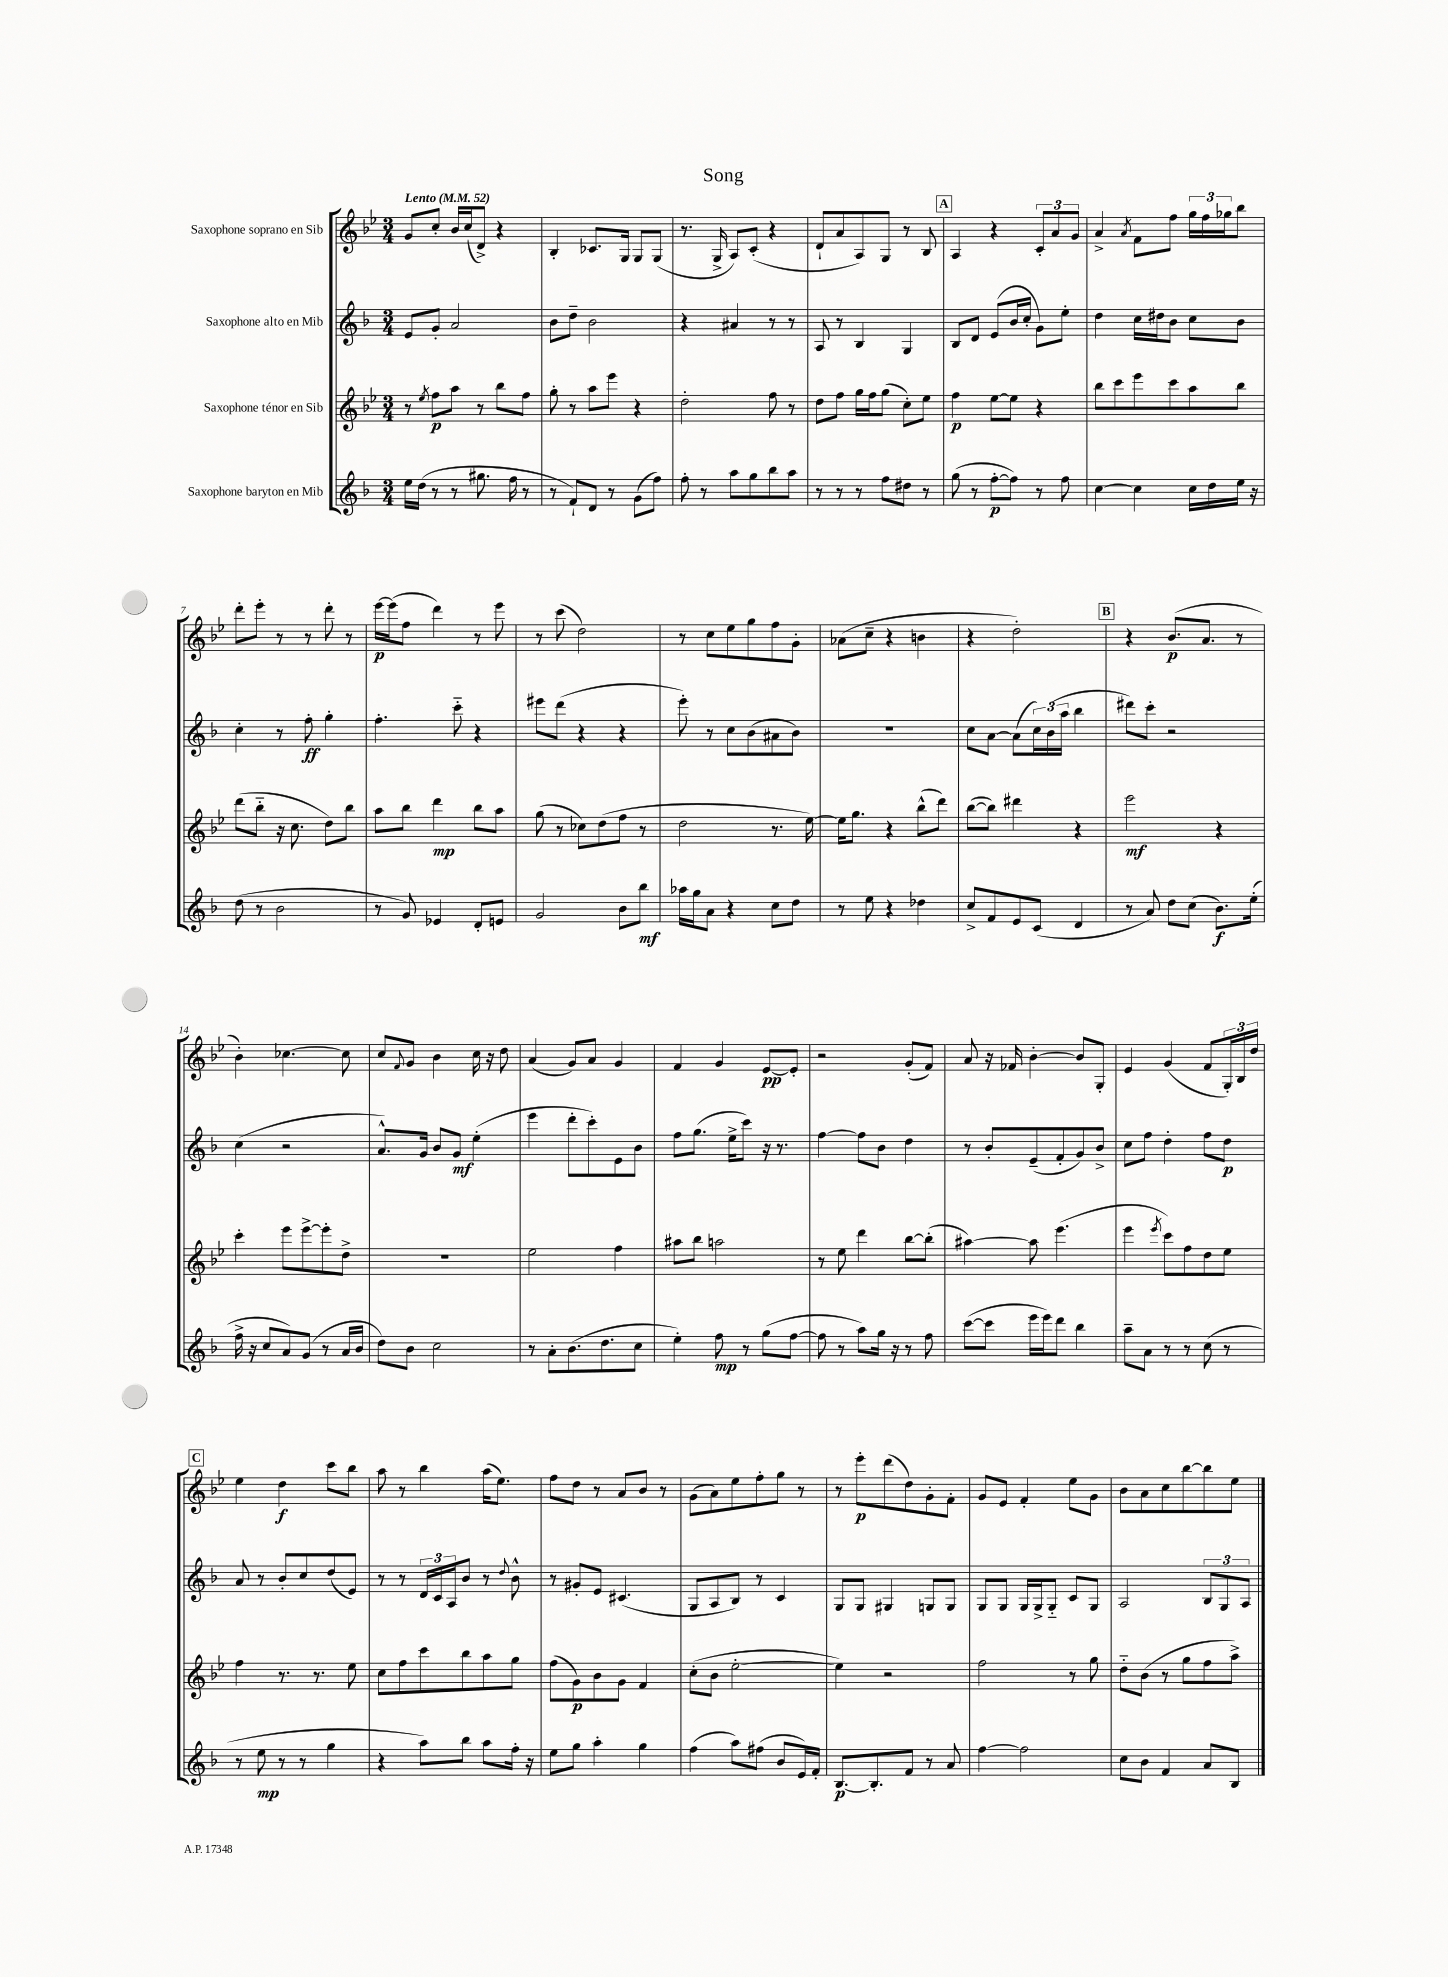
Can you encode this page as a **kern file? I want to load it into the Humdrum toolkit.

**kern	**kern	**kern	**kern
*staff4	*staff3	*staff2	*staff1
*clefG2	*clefG2	*clefG2	*clefG2
*k[b-]	*k[b-e-]	*k[b-]	*k[b-e-]
*M3/4	*M3/4	*M3/4	*M3/4
*MM52	*MM52	*MM52	*MM52
16ee	8r	8e	8g
(16dd	.	.	.
.	8qee-	.	.
8r	8ff	8g'	8cc'
8r	8aa	2a	16b-
.	.	.	(16cc
8.gg#	8r	.	8d^)
.	8bb-	.	4r
16ff	.	.	.
8r	8ff	.	.
=	=	=	=
8r	8gg'	8b-	4B-'
8f`)	8r	8dd~	.
8d	8aa	2b-	8.c-
8r	8eee-	.	.
.	.	.	16G
(8g	4r	.	8G
8ff)	.	.	(8G
=	=	=	=
8ff'	2dd'	4r	8.r
8r	.	.	.
.	.	.	16G^
8aa	.	4a#	8A)
8gg	.	.	(8c'
8bb-	8ff	8r	4r
8aa	8r	8r	.
=	=	=	=
8r	8dd	8A	8d`
8r	8ff	8r	8a
8r	16gg	4B-	8A)
.	16ff	.	.
8ff	(8gg	.	8G
8dd#	8cc')	4G	8r
8r	8ee-	.	8B-
=	=	=	=
(8gg	4ff	8B-	4A
8r	.	8d	.
[8ff'	[8ee-	(8e	4r
8ff])	8ee-]	16b-	.
.	.	16cc'	.
8r	4r	8g)	12c'
.	.	.	12a
8ff	.	8ee'	.
.	.	.	12g
=	=	=	=
[4cc	8bb-	4dd	4a^
.	8ccc	.	.
.	.	.	8qa
4cc]	8eee-	16cc	8f
.	.	16dd#	.
.	8ccc	8b-	8ff
16cc	8aa	8cc	24gg
.	.	.	24ff
16dd	.	.	.
.	.	.	24gg-
16ee	8bb-	8b-	8bb-
16r	.	.	.
=	=	=	=
(8dd	(8ddd	4cc'	8ddd'
8r	8bb-'~	.	8eee-'
2b-	16r	8r	8r
.	8.cc	.	.
.	.	8ff'	8r
.	8dd)	4gg'	8ddd'
.	8bb-	.	8r
=	=	=	=
8r	8aa	4.ff'	[16eee-
.	.	.	(16eee-]
8g)	8bb-	.	8ff
4e-	4ddd	.	4ddd)
.	.	8ccc'~	.
8d'	8bb-	4r	8r
8e	8aa	.	8eee-
=	=	=	=
2g	(8gg	8eee#	8r
.	8r	(8ddd	(8ccc
.	8cc-)	4r	2dd)
.	(8dd	.	.
8b-	8ff	4r	.
8bb-	8r	.	.
=	=	=	=
16aa-	2dd	8eee')	8r
16gg	.	.	.
8a	.	8r	8cc
4r	.	8cc	8ee-
.	.	(8b-	8gg
8cc	8.r	8a#	8ff
8dd	.	8b-)	8g'
.	[16ee-)	.	.
=	=	=	=
8r	16ee-]	2.r	(8a-
.	8.gg	.	.
8ee	.	.	8cc~
4r	4r	.	4r
4dd-	(8bb-^^	.	4b
.	8ddd)	.	.
=	=	=	=
8cc^	([8bb-	8cc	4r
8f	8bb-])	[8a	.
8e	4ddd#	(8a]	2dd')
(8c	.	24cc)	.
.	.	(24b-	.
.	.	24aa	.
4d	4r	4bb-	.
=	=	=	=
8r	2eee-	8ddd#)	4r
8a)	.	8ccc'	.
8dd	.	2r	(8.b-
(8cc	.	.	.
.	.	.	8.a
8.b-)	4r	.	.
.	.	.	8r
(16ee'	.	.	.
=	=	=	=
16ff^	4ccc'	(4cc	4b-')
16r	.	.	.
8cc	.	.	.
8a)	8eee-	2r	[4.cc-
(8g	[8eee-^	.	.
8r	8eee-']	.	.
16a	8dd^	.	8cc-]
16b-	.	.	.
=	=	=	=
8dd)	2.r	8.a^^)	8cc
.	.	.	8qqf
8b-	.	.	8g
.	.	16g	.
2cc	.	8b-	4b-
.	.	8g	.
.	.	(4ee'	16cc
.	.	.	16r
.	.	.	8dd
=	=	=	=
8r	2ee-	4eee	(4a
8a'	.	.	.
(8.b-	.	8ddd'	8g)
.	.	8ccc')	8a
8.dd	.	.	.
.	4ff	8e	4g
8cc	.	8b-	.
=	=	=	=
4ee')	8aa#	8ff	4f
.	8bb-	(8.gg	.
8ff	2aa	.	4g
.	.	16ee^	.
8r	.	8ccc)	.
(8gg	.	16r	[8e-
.	.	8.r	.
[8ff	.	.	8e-']
=	=	=	=
8ff]	8r	[4ff	2r
8r	8ee-	.	.
8aa)	4ddd	8ff]	.
16gg	.	8b-	.
16r	.	.	.
8r	[8bb-	4dd	(8g'
8ff	(8bb-']	.	8f)
=	=	=	=
([8ccc	[4aa#)	8r	8a
8ccc]	.	8b-'	16r
.	.	.	16f-
16eee	8aa#]	(8e~	[4b-'
16eee)	.	.	.
8ddd	(4.eee-	8f'	.
4bb-	.	8g)	8b-]
.	.	8b-^	8G'
=	=	=	=
8aa~	4eee-	8cc	4e-
8a	.	8ff	.
.	8qeee-	.	.
8r	8ccc)	4dd'	(4g
8r	8ff	.	.
(8cc	8dd	8ff	8f
8r	8ee-	8dd	24G')
.	.	.	24B-
.	.	.	24dd
=	=	=	=
8r	4ff	8a	4ee-
8ee	.	8r	.
8r	8.r	8b-'	4dd
8r	.	8cc	.
.	8.r	.	.
4gg	.	(8dd	8ccc
.	8ee-	8e)	8bb-
=	=	=	=
4r	8cc	8r	8aa
.	8ff	8r	8r
8aa)	8ccc	24d	4bb-
.	.	24c	.
.	.	24A	.
8bb-	8bb-	8b-	.
8aa	8aa	8r	(16aa
.	.	.	8.ee-)
.	.	8qqdd	.
16ff'	8gg	8b-^^	.
16r	.	.	.
=	=	=	=
8ee	(8ff	8r	8ff
8gg	8g)	8g#'	8dd
4aa'	8b-	8e	8r
.	8g	(4.c#	8a
4gg	4f	.	8b-
.	.	.	8r
=	=	=	=
(4ff	(8cc'	8G	(8g
.	8b-	8A	8a)
8aa)	[2ee-'	8B-)	8ee-
(8ff#	.	8r	8ff'
8b-	.	4c	8gg
16e)	.	.	8r
16f'	.	.	.
=	=	=	=
[8.B-	4ee-])	8G	8r
.	.	8G	8eee-'
8.B-']	.	.	.
.	2r	4G#	(8ddd
8f	.	.	8dd)
8r	.	8G	8g'
8a	.	8G	8f'
=	=	=	=
[4ff	2ff	8G	8g
.	.	8G	8e-
2ff]	.	16G	4f'
.	.	16G^	.
.	.	8G'~	.
.	8r	8c	8ee-
.	8gg	8G	8g
=	=	=	=
8cc	8dd'~	2A	8b-
8b-	(8b-	.	8a
4f	8r	.	8cc
.	8gg	.	[8bb-
8a	8ff	12B-	8bb-]
.	.	12G	.
8B-	8aa^)	.	8ee-
.	.	12A	.
==	==	==	==
*-	*-	*-	*-
